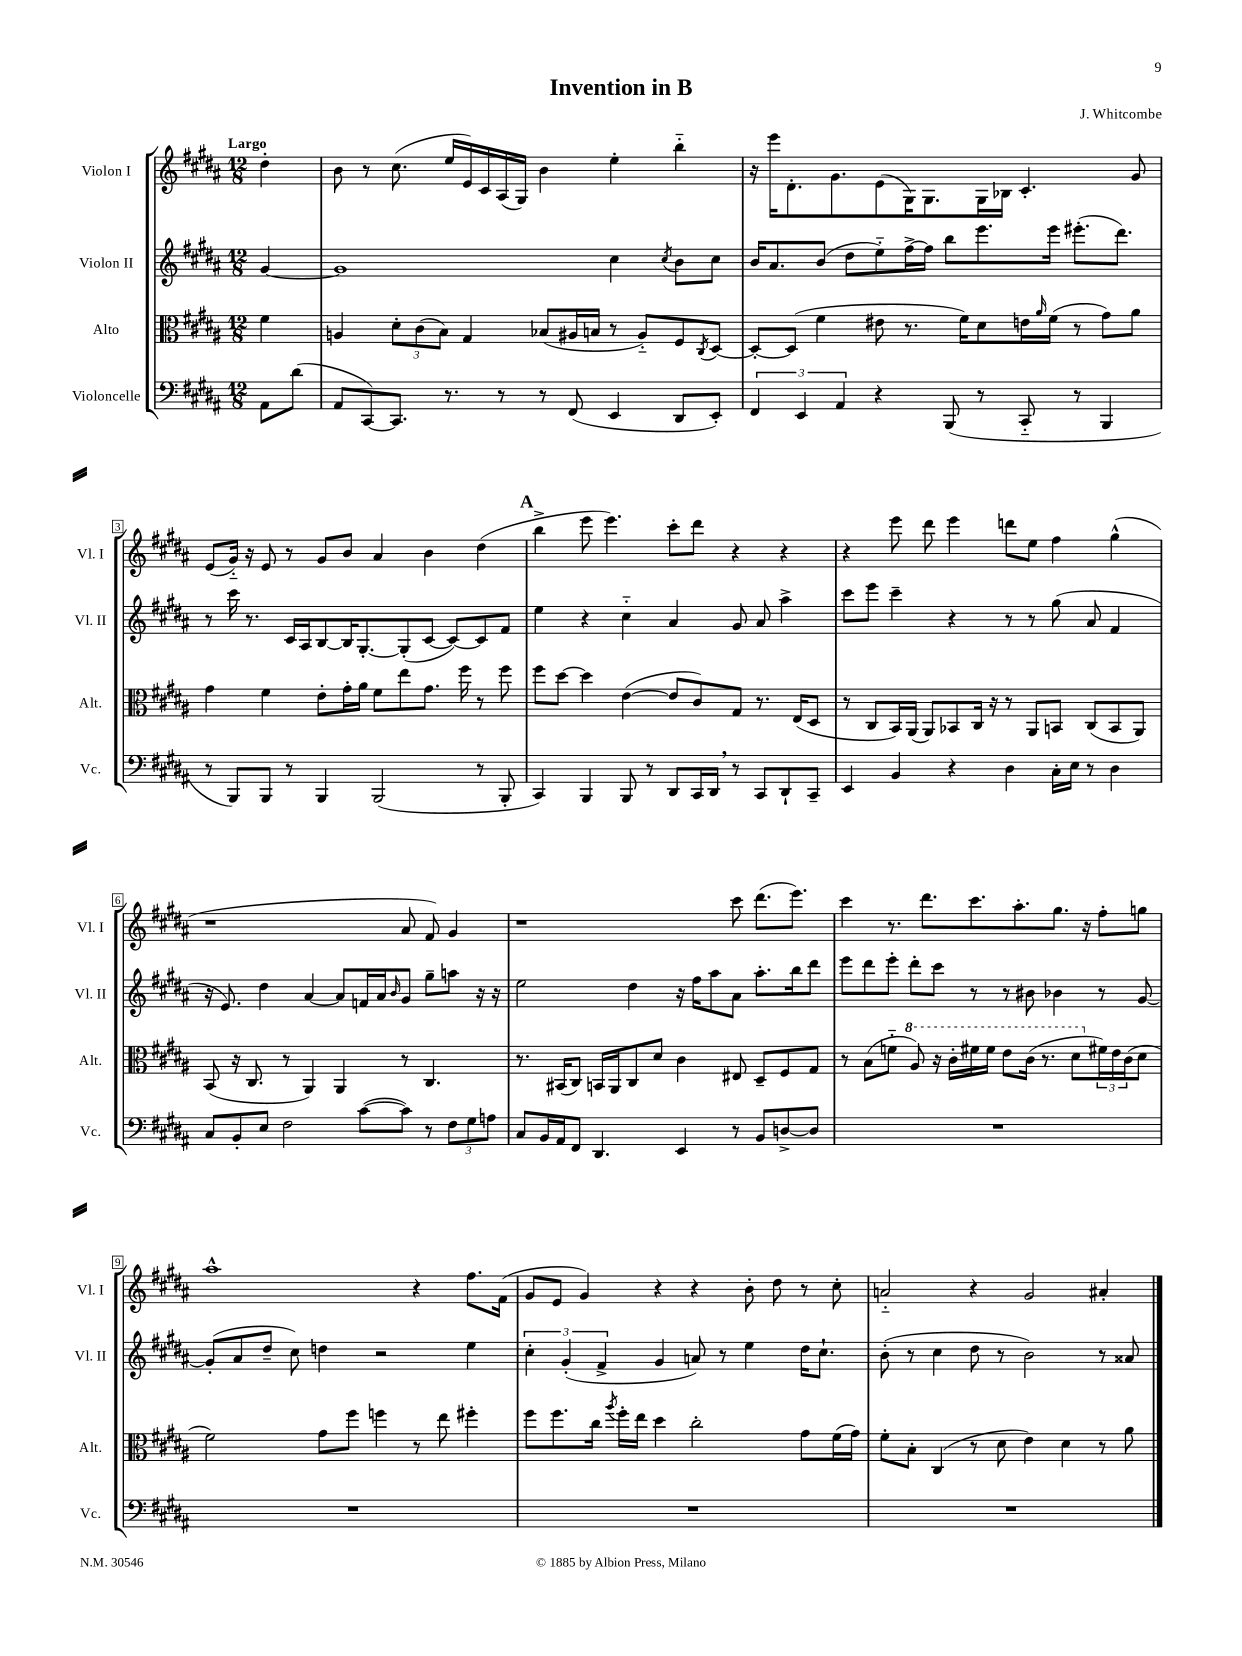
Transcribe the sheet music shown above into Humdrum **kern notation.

**kern	**kern	**kern	**kern
*staff4	*staff3	*staff2	*staff1
*clefF4	*clefC3	*clefG2	*clefG2
*k[f#c#g#d#a#]	*k[f#c#g#d#a#]	*k[f#c#g#d#a#]	*k[f#c#g#d#a#]
*M12/8	*M12/8	*M12/8	*M12/8
8AA#	4f#	[4g#	4dd#'
(8d#	.	.	.
=	=	=	=
8AA#	4A	1g#]	8b
[8CC#)	.	.	8r
8.CC#]	12d#'	.	(8.cc#
.	(12c#	.	.
.	12B)	.	.
8.r	.	.	16ee
.	4G#	.	16e)
.	.	.	16c#
8r	.	.	(16A#
.	.	.	16G#)
8r	(8B-	.	4b
(8FF#	16A#	.	.
.	16B	.	.
4EE	8r	4cc#	4ee'
.	8A#'~)	.	.
.	.	8qcc#	.
8DD#	8F#	8b	4bb'~
.	8qC#	.	.
8EE')	[8D#	8cc#	.
=	=	=	=
6FF#	8D#'_	16b	16r
.	.	8.a#	16eee
.	(8D#]	.	8.d#'
6EE	.	.	.
.	4f#	(8b	.
.	.	.	8.g#
6AA#	.	.	.
.	.	8dd#	.
4r	8e#	8ee'~)	(8e
.	8.r	[16ff#^	16G#)
.	.	16ff#]	8.G#
(8BBB	.	8bb	.
.	16f#)	.	.
8r	8d#	8.eee	16G#
.	.	.	16B-
8CC#'~	16e	.	4.c#'
.	16qqa#	.	.
.	(16f#	16eee	.
8r	8r	(8.eee#'	.
4BBB	8g#)	.	.
.	.	8.ddd#)	.
.	8a#	.	8g#
=	=	=	=
8r	4g#	8r	(8e
8BBB)	.	16ccc#	16g#'~)
.	.	8.r	16r
8BBB	4f#	.	8e
8r	.	16c#	8r
.	.	16A#	.
4BBB	8e'	[8B	8g#
.	16g#'	16B]	8b
.	16a#	[8.G#'	.
(2BBB	8f#	.	4a#
.	8ee	(8G#']	.
.	8.g#	[8c#	4b
.	.	8c#_)	.
.	16ff#	.	.
8r	8r	8c#]	(4dd#
8BBB'	8ff#	8f#	.
=	=	=	=
4CC#)	8ff#	4ee	4bb^
.	[8dd#	.	.
4BBB	4dd#]	4r	8eee
.	.	.	4.eee)
8BBB	([4e	4cc#'~	.
8r	.	.	.
8DD#	8e]	4a#	8ccc#'
16CC#	8c#)	.	8ddd#
16DD#	.	.	.
8r	8G#	8g#	4r
8CC#	8.r	8a#	.
8DD#`	.	4aa#^	4r
.	(16E	.	.
8CC#~	8D#	.	.
=	=	=	=
4EE	8r	8ccc#	4r
.	8C#	8eee	.
4BB	16BB)	4ccc#~	8eee
.	(16AA#	.	.
.	8AA#)	.	8ddd#
4r	8BB-	4r	4eee
.	16C#	.	.
.	16r	.	.
4D#	8r	8r	8ddd
.	8AA#	8r	8ee
16C#'	8BB	(8gg#	4ff#
16E	.	.	.
8r	(8C#	8a#	.
4D#	8BB	4f#	(4gg#^^
.	8AA#)	.	.
=	=	=	=
8C#	(8BB	16r	1r
.	.	8.e)	.
8BB'	16r	.	.
.	8.C#	.	.
8E	.	4dd#	.
2F#	8r	.	.
.	4AA#)	[4a#	.
.	4AA#	8a#]	.
([8c#	.	16f	.
.	.	16a#	.
.	.	16qqb	.
8c#])	8r	8g#	8a#
8r	4.C#	8gg#~	8f#)
12F#	.	8aa	4g#
12G#	.	.	.
.	.	16r	.
12A	.	.	.
.	.	16r	.
=	=	=	=
8C#	8.r	2ee	1r
16BB	.	.	.
16AA#	(16BB#	.	.
8FF#	8C#)	.	.
4.DD#	16BB	.	.
.	16AA#	.	.
.	8C#	4dd#	.
.	8d#	.	.
4EE	4c#	16r	.
.	.	16ff#	.
.	.	8aa#	.
8r	8E#	8a#	8ccc#
8BB	8D#~	8.aa#'	(8.ddd#
[8D^	8F#	.	.
.	.	16bb	8.eee)
8D]	8G#	8ddd#	.
=	=	=	=
1.r	8r	8eee	4ccc#
.	(8B	8ddd#	.
.	8f'~	8eee'	8.r
.	8a#)	8ddd#'	.
.	.	.	8.ddd#
.	16r	8ccc#	.
.	16cc#'	.	.
.	16ff#	8r	8.ccc#
.	16ff#	.	.
.	8ee	8r	.
.	.	.	8.aa#'
.	(16cc#	8b#	.
.	8.r	.	.
.	.	4b-	8.gg#
.	8dd#	.	.
.	.	.	16r
.	24f#)	8r	8ff#'
.	24e	.	.
.	(24c#	.	.
.	8d#	[8g#	8gg
=	=	=	=
1.r	2f#)	(8g#']	1aa#^^
.	.	8a#	.
.	.	8dd#~	.
.	.	8cc#)	.
.	8g#	4dd	.
.	8ff#	.	.
.	4ff	2r	.
.	8r	.	4r
.	8ee	.	.
.	4ff#'	4ee	8.ff#
.	.	.	(16f#
=	=	=	=
1.r	8ff#	6cc#'	8g#
.	8.ff#	.	8e
.	.	(6g#'	.
.	.	.	4g#)
.	16cc#	.	.
.	.	6f#^	.
.	8qaa#	.	.
.	16ff#'	.	.
.	16ee	.	.
.	4dd#	4g#	4r
.	2cc#'	8a)	4r
.	.	8r	.
.	.	4ee	8b'
.	.	.	8dd#
.	8g#	16dd#	8r
.	.	8.cc#`	.
.	(16f#	.	8cc#'
.	16g#)	.	.
=	=	=	=
1.r	8f#'	(8b'	2a'~
.	8B'	8r	.
.	(4C#	4cc#	.
.	8r	8dd#	4r
.	8d#	8r	.
.	4e)	2b)	2g#
.	4d#	.	.
.	8r	8r	4a#'
.	8a#	8a##	.
==	==	==	==
*-	*-	*-	*-
